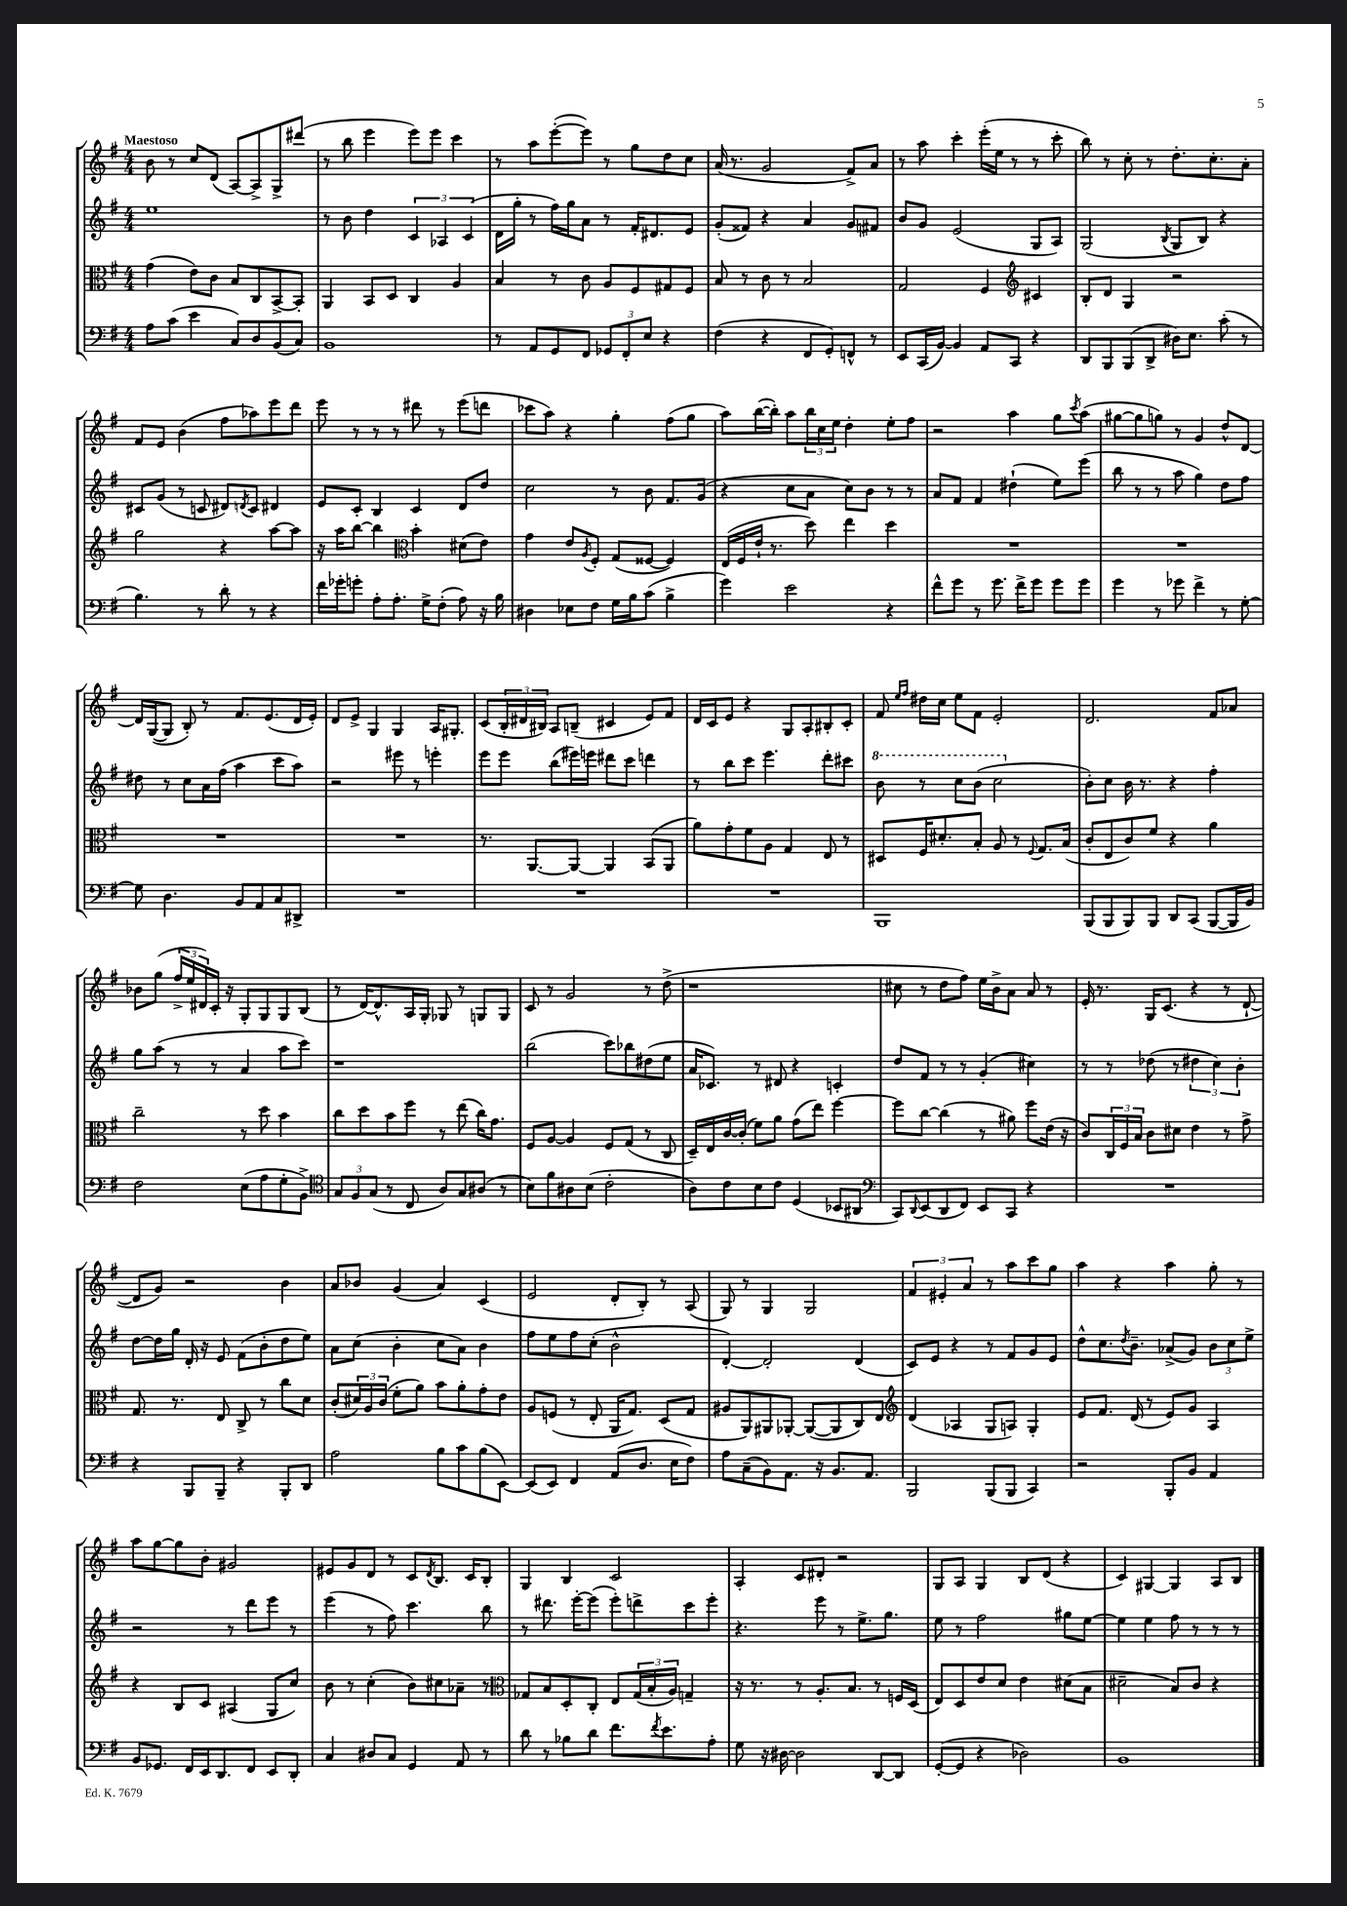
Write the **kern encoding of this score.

**kern	**kern	**kern	**kern
*staff4	*staff3	*staff2	*staff1
*clefF4	*clefC3	*clefG2	*clefG2
*k[f#]	*k[f#]	*k[f#]	*k[f#]
*M4/4	*M4/4	*M4/4	*M4/4
8A	(4g	1ee	8b
(8c	.	.	8r
4e	8e)	.	8cc
.	8c	.	(8d
8C)	8B	.	[8A)
8D	8C	.	8A^]
(8BB	[8BB^	.	8G^
8C)	8BB']	.	(8ddd#
=	=	=	=
1BB	4AA	8r	8r
.	.	8b	8bb
.	8BB	4dd	4eee
.	8D	.	.
.	4C	6c	8eee)
.	.	.	8eee
.	.	6A-	.
.	4A	.	4ccc
.	.	(6c	.
=	=	=	=
8r	4B	16d	8r
.	.	16gg'	.
8AA	.	8r	8aa
8GG	8r	16ff#)	([8eee'
.	.	16gg	.
8FF#	8c	8a	8eee])
12GG-	8A	8r	8r
12FF#'	.	.	.
.	8F#	16f#'	8gg
12E	.	.	.
.	.	8.d#	.
4r	8G#	.	8dd
.	8F#	8e	8cc
=	=	=	=
(4F#	8B	(8g'	(16a
.	.	.	8.r
.	8r	8f##)	.
4r	8c	4r	2g
.	8r	.	.
8FF#	2B	4a	.
8GG')	.	.	.
8FF^^	.	8g	8f#^)
8r	.	8f#	8a
=	=	=	=
8EE	2G	8b	8r
(16CC	.	8g	8aa
[16BB)	.	.	.
4BB]	.	(2e	4ccc'
8AA	4F#	.	(16eee'
.	.	.	16ee
8CC	.	.	8r
*	*clefG2	*	*
4r	4c#	8G	8r
.	.	8A)	8ccc'
=	=	=	=
8DD	8B'	(2G	8bb)
8BBB	8d	.	8r
(8BBB	4G	.	8cc'
8DD^	.	.	8r
.	.	8qB	.
16D#)	2r	8G	8.dd'
8.E	.	.	.
.	.	8B)	.
.	.	.	8.cc'
(8c'	.	4r	.
8r	.	.	8a'
=	=	=	=
4.B)	2gg	8c#	8f#
.	.	(8g	8e
.	.	8r	(4b
8r	.	8c	.
8d'	4r	8d#)	8ff#
.	.	8qd	.
8r	.	8c	8aa-)
4r	[8aa	4d#	8eee
.	8aa]	.	8ddd
=	=	=	=
16f#	16r	8e	8eee
16g-'	16aa	.	.
8g'	[8bb	8c'	8r
8A'	4bb]	4B	8r
8.A'	.	.	8r
*	*clefC3	*	*
.	4b'	4c	8ddd#
16G^	.	.	.
(8F#'	.	.	8r
8A)	(8d#	8d	(8eee
16r	8e)	8dd	8ddd
16B	.	.	.
=	=	=	=
4D#	4g	2cc	8ccc-
.	.	.	8aa)
8E-	8e	.	4r
.	8qA	.	.
8F#	8F#'	.	.
16G	(8G	8r	4gg'
16B	.	.	.
(8c	[8F##	8b	.
4B^	4F##])	8.f#	(8ff#
.	.	.	8gg
.	.	(16g	.
=	=	=	=
4g)	(16E	4r	8aa)
.	16F#	.	.
.	16e`	.	([16bb
.	8.r	.	16bb'])
2e	.	8cc	8aa
.	8dd)	8a	24bb
.	.	.	24cc
.	.	.	24ee
.	4ee	8cc)	4dd'
.	.	8b	.
4r	4dd	8r	8ee'
.	.	8r	8ff#
=	=	=	=
8f#^^	1r	8a	2r
8g	.	8f#	.
8r	.	4f#	.
8.g	.	.	.
.	.	(4dd#`	4aa
16f#^	.	.	.
8g	.	.	.
8g	.	8ee)	8gg
.	.	.	8qccc
8g	.	(8eee	(8aa
=	=	=	=
4g	1r	8bb	[8gg#
.	.	8r	8gg#]
8r	.	8r	8gg)
8g-	.	8aa	8r
4f#^	.	4gg)	4g
8r	.	8dd	8dd^^
[8G'	.	8ff#	[8d
=	=	=	=
8G]	1r	8dd#	16d]
.	.	.	([16G
4.D	.	8r	8G]
.	.	8cc	8B')
.	.	16a	8r
.	.	(16ff#	.
8BB	.	4aa	8.f#
8AA	.	.	.
.	.	.	(8.e
8C	.	8ccc	.
8DD#^	.	8aa)	16d
.	.	.	16e')
=	=	=	=
1r	1r	2r	8d
.	.	.	8e^
.	.	.	4G
.	.	8eee#	4G
.	.	8r	.
.	.	4eee'	16A
.	.	.	8.G#'
=	=	=	=
1r	8.r	8eee	(8c
.	.	8eee	24B'
.	.	.	24d#
.	[8.AA	.	.
.	.	.	24B#)
.	.	(8bb	8A
.	8AA_	16eee#)	(8B~
.	.	16eee	.
.	4AA]	8ddd#	4c#
.	.	8ccc	.
.	(8BB	4ddd	8e)
.	8AA	.	8f#
=	=	=	=
1r	8a)	8r	16d
.	.	.	16c
.	8g'	8bb	8e
.	8f#	8ccc	4r
.	8A	4.eee	.
.	4G	.	8G
.	.	.	8A'
.	8E	8ddd'	8B#'
.	8r	8ccc#	8c'
=	=	=	=
1BBB	8D#	8bb	8f#
.	.	.	16qqee
.	.	.	16qqff#
.	16F#	8r	16dd#
.	8.d#'	.	16cc
.	.	8ccc	8ee
.	8B'	(8bb	8f#
.	8A	2ccc	2e'
.	8r	.	.
.	8qqF#	.	.
.	8.G	.	.
.	(16B	.	.
=	=	=	=
(8BBB	8c'	8b')	2.d
8BBB	8E	8cc	.
8BBB)	8c)	16b	.
.	.	8.r	.
8BBB	8f#	.	.
8DD	4r	4r	.
(8CC	.	.	.
[8BBB	4a	4ff#'	8f#
16BBB]	.	.	8a-
16BB)	.	.	.
=	=	=	=
2F#	2cc~	8gg	8b-
.	.	(8aa	(8gg
.	.	8r	24ff#^
.	.	.	24ee
.	.	.	24d#)
.	.	8r	16c'
.	.	.	16r
(8E	8r	4a	8G'
8A	8dd	.	8G
8G'	4b	8aa	8G
8BB^)	.	8ccc)	(8B
=	=	=	=
*clefC4	*	*	*
12G	8cc	1r	8r
12F#	.	.	.
.	8dd	.	[16d)
(12G	.	.	.
.	.	.	8.d^^]
8r	8b	.	.
8C	8ff#	.	16A
.	.	.	16G'
8A)	8r	.	8G-
8G	(8ee	.	8r
(8A#	16cc)	.	8G
.	8.g	.	.
8r	.	.	8G
=	=	=	=
8B)	8F#	(2bb	8c
8f#	[8A	.	8r
8A#	4A]	.	2g
(8B	.	.	.
2c'	8F#	8ccc)	.
.	(8G	8bb-	.
.	8r	(8dd#	8r
.	8C	8ee	(8dd^
=	=	=	=
8A)	16D~)	16a	1r
.	16E	8.c-)	.
8c	[16c	.	.
.	(16c']	.	.
8B	8f#)	8r	.
8c	8a	8d#	.
(4D	(8g	4r	.
.	8ee)	.	.
8BB-	[4ff#	4c'	.
8AA#	.	.	.
=	=	=	=
*clefF4	*	*	*
8CC)	8ff#]	8dd	8cc#
8qqDD	.	.	.
(8EE	[8cc	8f#	8r
8DD	(4cc]	8r	8dd
8FF#)	.	8r	8ff#)
8EE	8r	(4g'	16ee
.	.	.	16b^
8CC	8a#)	.	8a
4r	8ff#	4cc#)	8a
.	(16e	.	8r
.	16r	.	.
=	=	=	=
1r	8c)	8r	16e'
.	.	.	8.r
.	24C	8r	.
.	24F#	.	.
.	24B	.	.
.	8c	(8dd-	16G
.	.	.	(8.c
.	8d#	8r	.
.	4e	6dd#	4r
.	.	6cc)	.
.	8r	.	8r
.	.	6b'	.
.	8g^	.	[8d`
=	=	=	=
4r	8.G	[8dd	8d]
.	.	16dd]	8g)
.	8.r	16gg	.
8BBB	.	16d'	2r
.	.	16r	.
8BBB~	8E	8e	.
4r	8C^	(8f#	.
.	8r	8b'	.
8BBB'	8cc	8dd	4b
8DD	8d	8ee)	.
=	=	=	=
2A	(8c'	8a	8a
.	24d#)	(8cc	8b-
.	24A	.	.
.	(24c	.	.
.	8f#'	4b'	(4g
.	8a)	.	.
8B	8b	8cc	4a)
8c	8a'	8a)	.
(8B	8g'	4b	(4c
[8EE)	8e	.	.
=	=	=	=
(8EE]	8A	8ff#	2e
8EE)	(8F	8ee	.
4FF#	8r	8ff#	.
.	8E'	(8cc'	.
(8AA	16AA	2b^^	8d'
.	8.G)	.	.
8.D	.	.	8B')
.	(8D	.	8r
16E	.	.	.
8F#)	8G	.	(8A
=	=	=	=
8A	8A#	[4d')	8G)
(8C~	8AA)	.	8r
8BB)	8AA#	2d']	4G
8.AA	[8AA-'	.	.
.	(8AA-_	.	2G
16r	.	.	.
8.BB	8AA-]	.	.
.	8C)	(4d	.
8.AA	.	.	.
.	8E	.	.
=	=	=	=
*	*clefG2	*	*
2BBB	(4d	8c)	6f#
.	.	8e	.
.	.	.	6e#'
.	4A-	4r	.
.	.	.	6a
(8BBB	8G	8r	8r
8BBB	8A)	8f#	8aa
4CC)	4G'	8g	8ccc
.	.	8e	8gg
=	=	=	=
2r	8e	8dd^^	4aa
.	8.f#	8.cc	.
.	.	.	4r
.	.	8qdd	.
.	(16d	8.b~	.
.	8r	.	.
8BBB'	8e)	(8a-^	4aa
8BB	8g	8g)	.
4AA	4A	12b	8gg'
.	.	12cc	.
.	.	.	8r
.	.	12ee^	.
=	=	=	=
8BB	4r	2r	8aa
8.GG-	.	.	[8gg
.	8B	.	8gg]
16FF#	.	.	.
16EE	8c	.	8b'
8.DD	.	.	.
.	(4A#	8r	2g#
8FF#	.	8ddd	.
8EE	8G	8eee	.
8DD'	8cc)	8r	.
=	=	=	=
4C	8b	(4eee	8e#
.	8r	.	8g
8D#	(4cc'	8r	8d
8C	.	8ff#)	8r
4GG	8b)	4.ccc	8c
.	.	.	8qd
.	8cc#	.	8.B
8AA	8a-~	.	.
.	.	.	16c
8r	8r	8bb	8B'
=	=	=	=
*	*clefC3	*	*
8d	8G-	8r	4G
8r	8B	8.ddd#	.
8B-	8D'	.	4B
.	.	[16eee'	.
8d	8C'	(8eee]	.
8.f#	8E	8eee')	2c
.	(24G-	8ddd^	.
.	24B'	.	.
8qf#	.	.	.
8.e	.	.	.
.	24A)	.	.
.	4G~	8ccc	.
8A'	.	8eee'	.
=	=	=	=
8G	16r	4.r	4A'
.	8.r	.	.
16r	.	.	.
[16D#	.	.	.
2D#]	8r	.	8c
.	8.A'	8eee	8d#'
.	.	8r	2r
.	8.B	.	.
.	.	8.ee^	.
[8DD	8r	.	.
.	.	8.gg	.
8DD]	16F	.	.
.	(16D	.	.
=	=	=	=
([8GG'	8E)	8ee	8G
8GG]	8D	8r	8A
4r	8e	2ff#	4G
.	8d	.	.
2D-)	4e	.	8B
.	.	.	(8d
.	(8d#	8gg#	4r
.	8B	[8ee	.
=	=	=	=
1BB	2d#~	4ee]	4c)
.	.	4ee	[4G#
.	8B)	8ff#	4G#]
.	8c	8r	.
.	4r	8r	8A
.	.	8r	8B
==	==	==	==
*-	*-	*-	*-
